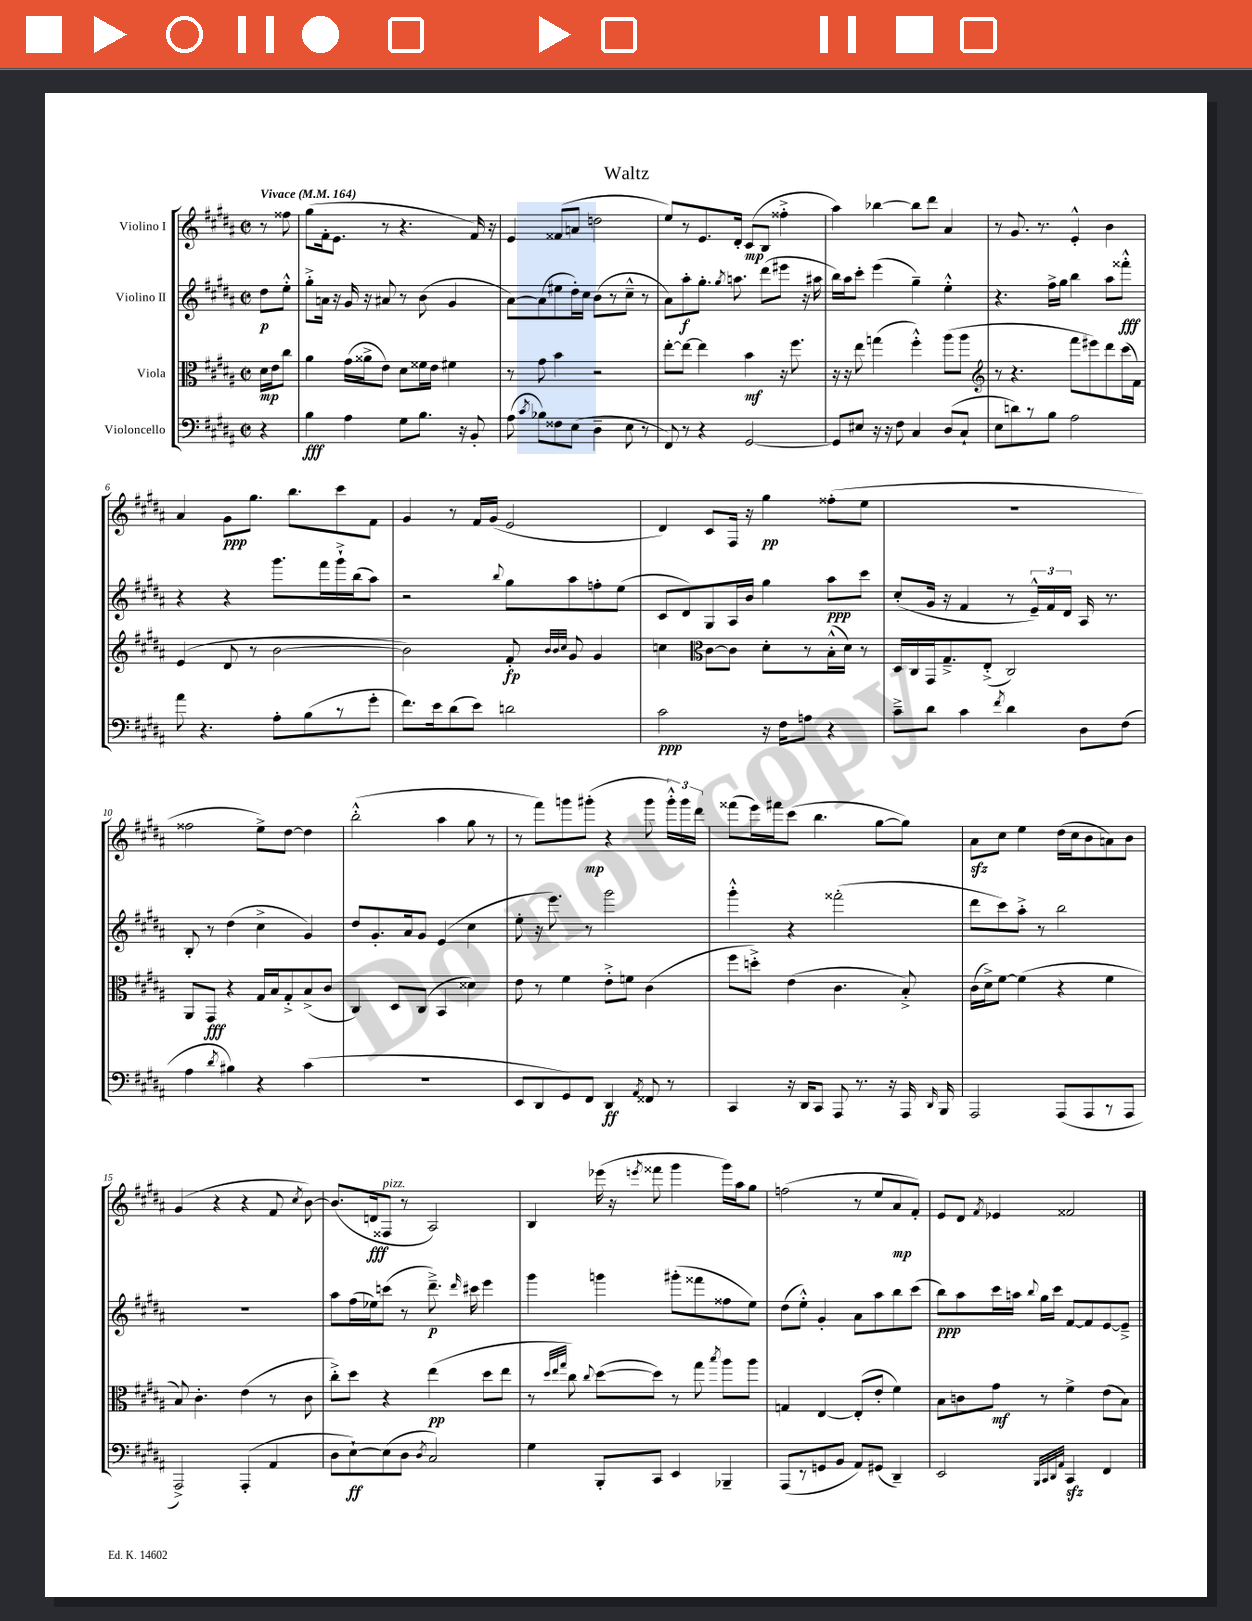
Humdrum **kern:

**kern	**kern	**kern	**kern
*staff4	*staff3	*staff2	*staff1
*clefF4	*clefC3	*clefG2	*clefG2
*k[f#c#g#d#a#]	*k[f#c#g#d#a#]	*k[f#c#g#d#a#]	*k[f#c#g#d#a#]
*M2/2	*M2/2	*M2/2	*M2/2
*met(c|)	*met(c|)	*met(c|)	*met(c|)
*MM164	*MM164	*MM164	*MM164
4r	16d#\LL	8dd#\L	8r
.	16e\J	.	.
.	8cc#\J	8ee'^^\J	8ff##\
=	=	=	=
4B\	4a#\	8gg#'^\L	(8gg#\L
.	.	16a\Jk	16f#'\k
.	.	16r	8.e\J
4A#\	(16g#\LL	16g#/	.
.	16a##^\J	16r	.
.	8e\J)	8a#/	8r
8G#\L	8d#\L	8r	4.r
8.B\J	16f##\L	(8b\	.
.	16e\JJ	.	.
.	4f#\	4g#/	.
16r	.	.	.
8BB'/	.	.	16f#/)
.	.	.	16r
=	=	=	=
(8A#\	8r	[8a#\L)	4e/
8qc#/	.	.	.
8B-\L)	8g#\	(8a#\]	.
8F##\	4b\	8ee#\	(8f##/L
(8E\J	.	16dd#'\L)	8a/J
.	.	16cc#\JJ	.
4D#~\	2r	(8b\L	2dd\
.	.	8r	.
8E\	.	8cc#~^^\J	.
8r	.	8r	.
=	=	=	=
8FF#/)	[8ee'\L	8a#\L)	8ee/L)
8r	8ee\_J	8aa#'\	8r
4r	4ee\]	8.gg#'\J	8.e/
.	.	8qgg#/	.
.	.	8.aa\	16d#'/Jk
[2GG#/	4b\	.	(8c#/L
.	.	(8ddd#\L	8B/J
.	16r	8eee#\J	4ff##'^\
.	8.ff#\	.	.
.	.	16r	.
.	.	16aa#\	.
=	=	=	=
8GG#/]L	16r	16bb\LL)	4aa#\)
.	16r	16aa#\J	.
8E#/J	8ee\	8ccc#'\J	.
16r	(4gg\	(4eee\	[4bb-\
16r	.	.	.
8F#\	.	.	.
4C#/	4ff#'^^\)	4gg#~\)	8bb-\]L
.	.	.	8ddd#\J
(8D#/L	(8aa#\L	4ee'^^\	4a#/
8C#`/J	8aa#\J	.	.
=	=	=	=
*	*clefG2	*	*
8E\L	8r	4.r	8r
8d\)	4.r	.	8.g#/
8r	.	.	.
.	.	.	8.r
8B\J	.	16ff#^\LL	.
.	.	16gg#\JJ	.
2A#\	8fff#\L	4bb\	4e'^^/
.	8eee#\)	.	.
.	8ddd#\	8aa#\L	4b\
.	(16ccc#\L	8fff##'^^\J	.
.	16f#\JJ)	.	.
=	=	=	=
8a#\	(4e/	4r	4a#/
4.r	.	.	.
.	8d#/	4r	8g#\L
.	8r	.	8.gg#\J
8A#'\L	[2b\	8.ggg#\L	.
.	.	.	8.bb\L
(8B\	.	.	.
.	.	16fff#\L	.
8r	.	16ggg#`^\	8ccc#\
.	.	(16bb\J	.
8g#'\J	.	8aa#\J)	8f#\J
=	=	=	=
8.f#\L)	2b\])	2r	4g#/
16e\k	.	.	.
(8d#\	.	.	8r
8e\J)	.	.	16f#/LL
.	.	.	(16g#/JJ
.	.	8qqbb/	.
2d\	8f#'/	8gg#\L	2e/
.	32qqb/LLL	.	.
.	32qqb/	.	.
.	32qqcc#/JJJ	.	.
.	8g#/	8aa#\	.
.	4g#/	8ff'\	.
.	.	(8ee\J	.
=	=	=	=
2c#\	4cc\	8c#/L	4d#/)
.	.	8d#/)	.
*	*clefC3	*	*
.	[8c#\L	8G#/	8c#/L
.	8c#\]J	16A#/L	16F#/Jk
.	.	16b/JJ	16r
16r	8d#'\L	4gg#\	4gg#\
16F#\LK	.	.	.
8A\J	8r	.	.
4r	(16B'^^\L	8aa#\L	(8ff##'\L
.	16d#\JJ)	.	.
.	8r	8ccc#\J	8ee\J
=	=	=	=
8c#~^\L	16D#/LL	(8cc#'/L	1r
.	16C#/	.	.
8d#\J	16GG#/J	16g#/Jk	.
.	8.G#~^/	16r	.
4c#\	.	4f#/	.
.	(8E'^/J	.	.
8qf#/	.	.	.
4d#\	2C#/)	8r	.
.	.	24e~^^/LL)	.
.	.	24f#/	.
.	.	24d#/JJ	.
8D#\L	.	16A#/	.
.	.	8.r	.
(8F#\J	.	.	.
=	=	=	=
4A#\	8AA#/L	8B'/	2ff##\
.	8GG#/J	8r	.
8qd#/	.	.	.
4B#\)	4r	(4dd#\	.
4r	16G#/LL	4cc#^\	8ee^\L)
.	16B/J	.	.
.	8G#'^/	.	[8dd#\J
(4c#\	(8B^/	4g#/)	4dd#\]
.	8c#/J	.	.
=	=	=	=
1r	4C#/)	8dd#/L	(2bb'^^\
.	.	8.g#'/	.
.	8D#/L	.	.
.	.	16a#/k	.
.	(8C#/J	8g#/J	.
.	4BB/	(4e/	4aa#\
.	4d##\)	4cc#\	8gg#\
.	.	.	8r
=	=	=	=
8EE/L	8e\	8ee'\	8r
8DD#/	8r	16r	8fff#\L)
.	.	8.eee\)	.
8GG#/)	4f#\	.	8ggg\
8FF#/J	.	8r	(8ggg#'\J
4DD#/	8e'^\L	2ggg#\	4r
.	8f\J	.	.
8qAA#/	.	.	.
8FF##/	(4c#\	.	8ggg#\
8r	.	.	24ggg#'^^\LL)
.	.	.	24ggg#\
.	.	.	24ddd#\JJ
=	=	=	=
4CC#/	8ff#\L	4ggg#'^^\	(8fff##\L
.	8dd'^\J)	.	16eee\L)
.	.	.	16fff#\J
16r	(4e\	4r	(8ccc#\J
16DD#/LK	.	.	.
8CC#/J	.	.	4.bb\
8AAA#/	4.c#\	(2fff##'\	.
8.r	.	.	.
.	.	.	[8gg#\L
16r	.	.	.
16AAA#/	8B'^/)	.	8gg#\]J)
16qqDD#/	.	.	.
16BBB/	.	.	.
=	=	=	=
2AAA#/	(16c#\LL	8ddd#\L	8a#\L
.	16d#^\J)	.	.
.	[8f#\J	8ccc#\)	8cc#\J
.	(4f#\]	8aa#'^\J	4ee\
.	.	8r	.
(8AAA#/L	4r	2bb\	(16dd#\LL
.	.	.	16cc#\J
8AAA#/	.	.	8b\
8r	4f#\	.	8a\)
8AAA#/J	.	.	8b\J
=	=	=	=
2AAA#^/)	8B/)	1r	(4g#/
.	4.c#'\	.	.
.	.	.	4r
(4AAA#'/	(4e\	.	4r
4AA#/	8r	.	8f#/
.	.	.	8qcc#/
.	8c#\	.	[8b\)
=	=	=	=
8D#\L	8cc#'^\L)	8aa#\L	(8.b/]L
[8E`\)	8dd#\J	(16ff#\L	.
.	.	16ee-\J)	16d/k
(8E\]	4r	(8ccc\J	8F##/J
8D#\J	.	8r	8r
8qD#/	.	.	.
2C#/)	(4ee\	8.ddd#~^\)	2A#/)
.	.	16qqddd#/	.
.	.	16ccc#\	.
.	8dd#\L	4eee\	.
.	8ee\J	.	.
=	=	=	=
4G#\	8r	4ggg#\	4B/
.	32qqdd#/LLL	.	.
.	32qqee/	.	.
.	32qqgg#/JJJ	.	.
.	8cc#\)	.	.
.	8qqcc#/	.	.
8BBB'/L	([8dd#\L	4ggg\	(16eee-\
.	.	.	16r
.	.	.	8qeee/
8CC#/J	8dd#\]J)	.	8fff##\
4EE/	8r	(8ggg#'\L	4ggg#\
.	8gg#\	8fff##\	.
.	8qbb/	.	.
4BBB-~/	8aa#\L	8ff##\	16ggg#\LL)
.	.	.	16aa#\J
.	8aa#\J	8ee\J)	8gg#\J
=	=	=	=
(8AAA#/L	4G/	(8dd#\L	(2ff\
8r	.	8ee'^^\J)	.
8GG/	[4E/	4g#'/	.
8BB/J	.	.	.
8AA#/L)	(8E'/]L	8a#\L	8r
(8GG#/J	8e'/J	8aa#\	8ee/L
4DD#~/)	4f#\)	8bb\	8a#/
.	.	(8ccc#\J	8f#'/J)
=	=	=	=
2EE/	8B\L	8bb\L)	8e/L
.	8c\	8aa#\	8d#/J
.	.	.	8qf#/
.	8g#\J	16ccc#\L	4e-/
.	.	16aa\JJ	.
.	.	8qqbb/	.
.	8r	16gg#\LL	.
.	.	16ccc#\JJ	.
32qqBBB/LLL	.	.	.
32qqCC#/	.	.	.
32qqDD#/	.	.	.
32qqAA#/JJJ	.	.	.
4CC#/	4f#^\	[8f#/L	2f##/
.	.	8f#/]	.
4FF#/	(8e\L	[8e/	.
.	8B\J)	8e~^/]J	.
==	==	==	==
*-	*-	*-	*-
